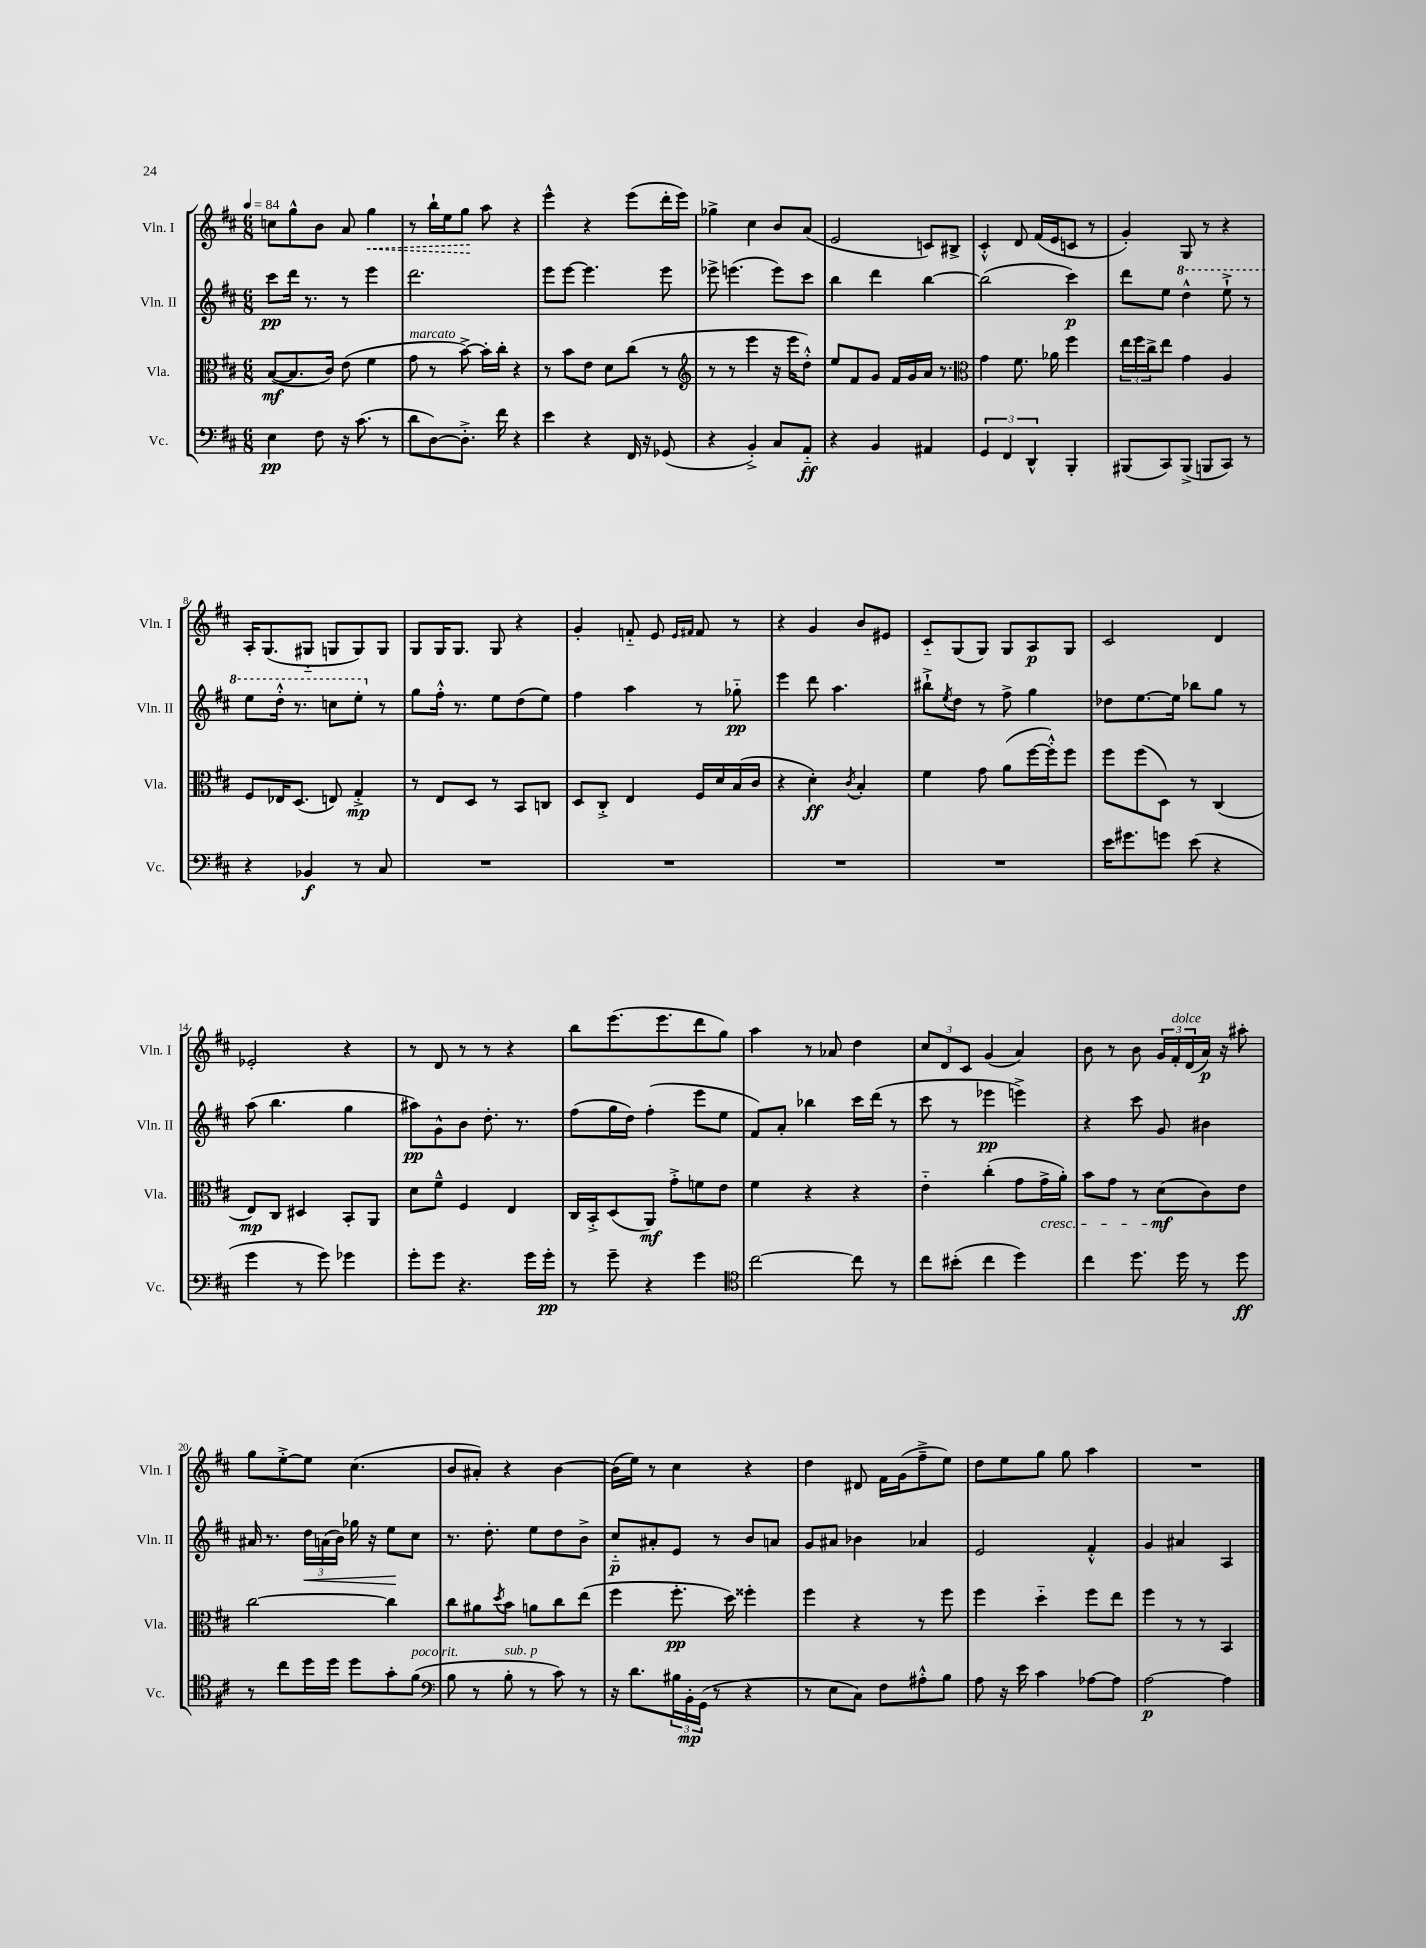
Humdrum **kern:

**kern	**kern	**kern	**kern
*staff4	*staff3	*staff2	*staff1
*clefF4	*clefC3	*clefG2	*clefG2
*k[f#c#]	*k[f#c#]	*k[f#c#]	*k[f#c#]
*M6/8	*M6/8	*M6/8	*M6/8
*MM84	*MM84	*MM84	*MM84
4E	([8B	8ccc#	8cc
.	8.B]	16ddd	8gg^^
.	.	8.r	.
8F#	.	.	8b
.	16c#)	.	.
16r	(8e	8r	8a
(8.c#	.	.	.
.	4f#	4eee	4gg
8r	.	.	.
=	=	=	=
8d	8g	2.ddd	8r
[8D)	8r	.	16bb`
.	.	.	16ee
8.D'^]	[8b^)	.	8gg
.	16b']	.	8aa
16f#	16cc#'	.	.
4r	4r	.	4r
=	=	=	=
4e	8r	8eee	4eee^^
.	8b	[8eee	.
4r	8e	4.eee]	4r
.	8d	.	.
16FF#	(8cc#	.	(8eee
16r	.	.	.
(8GG-	8r	8eee	16ddd'
.	.	.	16eee)
=	=	=	=
*	*clefG2	*	*
4r	8r	8eee-^	4gg-^
.	8r	(4.eee	.
4BB'^)	4eee	.	4cc#
8C#	16r	8eee)	8b
.	16eee	.	.
8AA'~	8dd'^^)	8ccc#	(8a
=	=	=	=
4r	8ee	4bb	2e
.	8f#	.	.
4BB	8g	4ddd	.
.	16f#	.	.
.	16g	.	.
4AA#	16a	[4bb	8c)
.	8.r	.	.
.	.	.	8B#^
=	=	=	=
*	*clefC3	*	*
6GG	4g	(2bb]	4c#'^^
6FF#	.	.	.
.	8.f#	.	8d
6DD^^	.	.	.
.	.	.	(16f#
.	16a-	.	16e
4BBB'	4ff#	4ccc#)	8c
.	.	.	8r
=	=	=	=
(8BBB#	24ee	8ddd	4g')
.	24ff#	.	.
.	24cc#^	.	.
8CC#)	8ee	8ee	.
(8BBB#^	4g	4ddd^^	8G
8BBB	.	.	8r
8CC#)	4A	8eee`^	4r
8r	.	8r	.
=	=	=	=
4r	8F#	8eee	16A'
.	.	.	(8.G
.	16E-	16ddd'^^	.
.	(8.D	8.r	.
4BB-	.	.	8G#'~
.	8E)	8ccc	8G
8r	4G'^	8eee'	8G)
8C#	.	8r	8G
=	=	=	=
2.r	8r	8gg	8G
.	8E	16ff#'^^	16G
.	.	8.r	8.G
.	8D	.	.
.	8r	8ee	8G
.	8BB	(8dd	4r
.	8C	8ee)	.
=	=	=	=
2.r	8D	4ff#	4g'
.	8C#'^	.	.
.	4E	4aa	8f'~
.	.	.	8e
.	.	.	16qqe
.	.	.	16qqf#
.	16F#	8r	8f#
.	16d	.	.
.	(16B	8gg-'~	8r
.	16c#	.	.
=	=	=	=
2.r	4r	4eee	4r
.	4d')	8ddd	4g
.	.	4.aa	.
.	8qc#	.	.
.	4B'	.	8b
.	.	.	8e#
=	=	=	=
2.r	4f#	8bb#`^	8c#'~
.	.	8qee	.
.	.	8dd	(8G
.	8g	8r	8G)
.	(8a	8ff#^	8G
.	[16ff#	4gg	8A
.	16ff#'^^])	.	.
.	8ff#	.	8G
=	=	=	=
16e	8ff#	8dd-	2c#
8.g#	.	.	.
.	(8ff#	[8.ee	.
8g	8D)	.	.
.	.	16ee]	.
(8e	8r	8bb-	.
4r	(4C#	8gg	4d
.	.	8r	.
=	=	=	=
4g	8E)	(8aa	2e-'
.	8C#	4.bb	.
8r	4D#	.	.
8g)	.	.	.
4g-	8BB'	4gg	4r
.	8AA	.	.
=	=	=	=
8g'	8d	8aa#)	8r
8g	8f#~^^	8g^^	8d
4.r	4F#	8b	8r
.	.	8.dd'	8r
.	4E	.	4r
.	.	8.r	.
16g	.	.	.
16g'	.	.	.
=	=	=	=
8r	16C#	(8ff#	8bb
.	16BB'^	.	.
8g~	(8D	16gg	(8.eee
.	.	16dd)	.
4r	8AA)	(4ff#'	.
.	.	.	8.eee
.	8g'^	.	.
4g	8f	8eee	8ddd
.	8e	8ee	8gg)
=	=	=	=
*clefC4	*	*	*
[2cc#	4f#	8f#)	4aa
.	.	8a'	.
.	4r	4bb-	8r
.	.	.	8a-
8cc#]	4r	16ccc#	4dd
.	.	(16ddd	.
8r	.	8r	.
=	=	=	=
8cc#	4e'~	8ccc#	12cc#
.	.	.	12d
(8b#'	.	8r	.
.	.	.	12c#
4cc#	(4cc#'	4eee-	(4g
4dd)	8g	4eee^)	4a)
.	16g^	.	.
.	16a')	.	.
=	=	=	=
4cc#	8b	4r	8b
.	8g	.	8r
8.dd	8r	8ccc#	8b
.	(8d	8g	24g
.	.	.	24f#'
16dd	.	.	.
.	.	.	(24d
8r	8c#)	4b#	16a)
.	.	.	16r
8dd	8e	.	8aa#'
=	=	=	=
8r	[2cc#	16a#	8gg
.	.	8.r	.
8cc#	.	.	[8ee'^
16dd	.	24dd	8ee]
.	.	(24a	.
16dd	.	.	.
.	.	24b)	.
8dd	.	16gg-	(4.cc#
.	.	16r	.
8g'	4cc#]	8ee	.
(8f#	.	8cc#	.
=	=	=	=
*clefF4	*	*	*
8B	8cc#	8.r	8b
8r	8a#	.	8a#')
.	.	8.dd'	.
.	8qdd	.	.
8B'	8b	.	4r
8r	8a	8ee	.
8c#)	8cc#	8dd	[4b
8r	(8ee	8b^	.
=	=	=	=
16r	4ff#	8cc#'~	(16b]
8.d	.	.	16ee)
.	.	8a#'	8r
24B#	8.ff#'	8e	4cc#
24BB'	.	.	.
(24GG	.	.	.
8r	.	8r	.
.	16dd)	.	.
4r	4ff##'	8b	4r
.	.	8a	.
=	=	=	=
8r	4ff#	8g	4dd
8E	.	8a#	.
8C#)	4r	4b-	8d#
8F#	.	.	16f#
.	.	.	(16g
8A#'^^	8r	4a-	8ff#~^
8B	8ff#	.	8ee)
=	=	=	=
8A	4ff#	2e	8dd
16r	.	.	8ee
16e	.	.	.
4c#	4dd'~	.	8gg
.	.	.	8gg
[8A-	8ff#	4f#'^^	4aa
8A-]	8ee	.	.
=	=	=	=
[2A	4ff#	4g	2.r
.	8r	4a#	.
.	8r	.	.
4A]	4BB	4A	.
==	==	==	==
*-	*-	*-	*-
